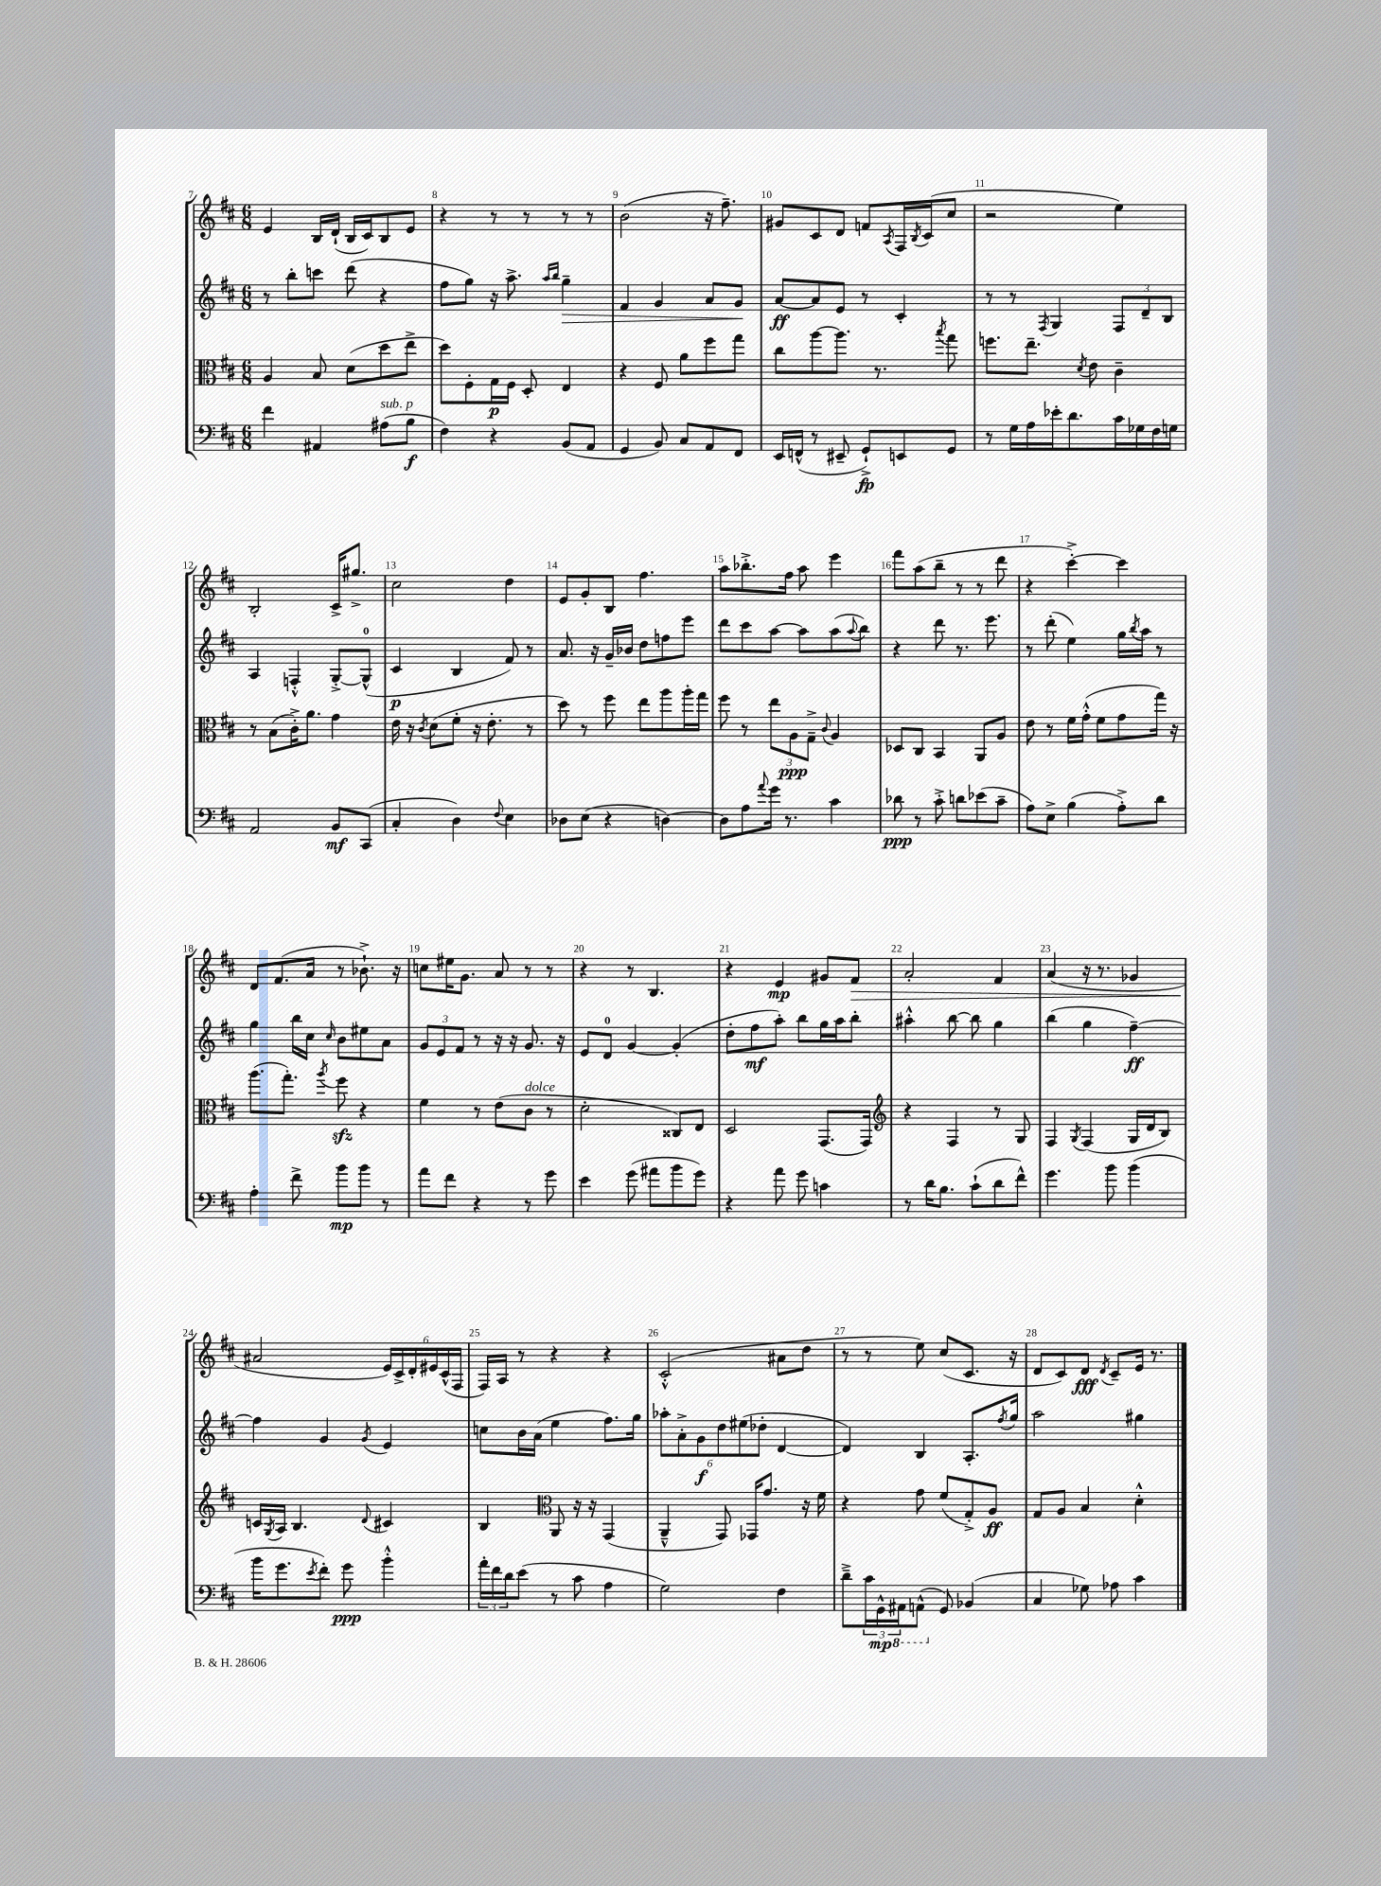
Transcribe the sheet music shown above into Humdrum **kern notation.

**kern	**kern	**kern	**kern
*staff4	*staff3	*staff2	*staff1
*clefF4	*clefC3	*clefG2	*clefG2
*k[f#c#]	*k[f#c#]	*k[f#c#]	*k[f#c#]
*M6/8	*M6/8	*M6/8	*M6/8
4f#\	4A/	8r	4e/
.	.	8bb'\L	.
4AA#/	8B/	8ccc\J	16B/LL
.	.	.	(16d`/JJ
.	(8d\L	(8ddd\	16B/LL
.	.	.	16c#/J)
(8A#\L	8dd\	4r	8B/
8B\J	8ee^\J	.	8e/J
=	=	=	=
4F#\)	8dd\L)	8ff#\L	4r
.	8F#'\	8gg\J)	.
4r	16G\L	16r	8r
.	16F#\JJ	8.aa^\	.
.	8D'/	.	8r
.	.	16qqaa/LL	.
.	.	16qqbb/JJ	.
(8BB/L	4E/	4gg~\	8r
8AA/J	.	.	8r
=	=	=	=
4GG/	4r	4f#/	(2b\
8BB/)	8F#/	4g/	.
8C#/L	8a\L	.	.
8AA/	8ff#\	8a/L	16r
.	.	.	8.ff#~\)
8FF#/J	8gg\J	8g/J	.
=	=	=	=
16EE/LL	8cc#\L	[8a/L	8g#/L
(16FF^^/JJ	.	.	.
8r	[8aa\	8a/]	8c#/
8EE#~/	8.aa\]J	8e/J	8d/J
8GG`^/L)	.	8r	8f/L
.	8.r	.	.
.	.	.	8qA/
8EE/	.	4c#'/	16F#/L
.	.	.	8qB/
.	.	.	(16c#/J
.	8qbb/	.	.
8GG/J	8gg\	.	8cc#/J
=	=	=	=
8r	8.ff\L	8r	2r
16G\LL	.	8r	.
16A\	8.ee~\J	.	.
.	.	8qF#/	.
16e-'\J	.	4G/	.
8.d\	.	.	.
.	8qd/	.	.
.	8e\	.	.
16c#\L	4c#~\	12F#/L	4ee\)
16G-\	.	.	.
.	.	12d~/	.
16F#\	.	.	.
.	.	12B/J	.
16G\JJ	.	.	.
=	=	=	=
2AA/	8r	4A/	2B'/
.	(8B\L	.	.
.	16c#'^\K)	4F'^^/	.
.	8.a\J	.	.
8BB/L	4g\	[8G'^/L	16c#^/LK
.	.	.	8.gg#^/J
(8CC#/J	.	(8G^^/]J	.
=	=	=	=
4C#'/	16e\	4c#/	2cc#\
.	16r	.	.
.	8qc#/	.	.
.	(8d\L	.	.
4D\)	8f#'\J	4B/	.
.	16r	.	.
.	8.e'\	.	.
8qqF#/	.	.	.
4E\	.	8f#/)	4dd\
.	8r	8r	.
=	=	=	=
8D-\L	8dd\)	8.a/	8e/L
(8E\J	8r	.	8g'/
.	.	16r	.
4r	8ff#\	16g~/LL	8B/J
.	.	16b-/JJ	.
.	8ee\L	8dd\L	4.ff#\
[4D\)	8aa\	8ff\	.
.	16aa'\L	8eee\J	.
.	16gg\JJ	.	.
=	=	=	=
8D\]L	8ff#\	8ddd\L	8aa\L
8A\	8r	8ccc#\	8.bb-'^\
8qqa/	.	.	.
16g\Jk	12ee\L	[8aa\J	.
8.r	.	.	16ff#\Jk
.	12A\	.	.
.	.	8aa\]L	8aa\
.	12G~^\J	.	.
.	8qqc#/	.	.
4c#\	4A/	(8aa\	4eee\
.	.	8qqaa/	.
.	.	8bb\J)	.
=	=	=	=
8d-\	8D-/L	4r	8fff#\L
8r	8C#/J	.	(8aa\
8c#'^\	4BB/	8ddd\	8bb~\J
8d\L	.	8.r	8r
(8e-\	8AA/L	.	8r
.	.	8.eee\	.
8c#~\J	8A/J	.	8ddd\
=	=	=	=
8A\L)	8e\	8r	4r
8E^\J	8r	(8ddd'\	.
(4B\	16f#\LL	4ee\)	[4ccc#'^\)
.	(16g'^^\JJ	.	.
.	8f#\L	.	.
8A'^\L)	8g\	16gg\LL	4ccc#\]
.	.	8qbb/	.
.	.	16aa\JJ	.
8d\J	16gg\Jk)	8r	.
.	16r	.	.
=	=	=	=
4A'\	(8.aa\L	4gg\	8d/L
.	.	.	(8.f#/
.	8.gg'\J)	.	.
8f#^\	.	16bb\LL	.
.	.	16cc#\JJ	16a/Jk
.	8qaa/	16qqcc#/	.
8b\L	8ff#\	8b\L	8r
8b\J	4r	8ee#\	8.b-`^\)
8r	.	8a\J	.
.	.	.	16r
=	=	=	=
8a\L	4f#\	12g/L	8cc\L
.	.	12e/	.
8f#\J	.	.	16ee#\K
.	.	12f#/J	.
.	.	.	8.g\J
4r	8r	8r	.
.	(8e\L	16r	8a/
.	.	16r	.
8r	8c#\J	8.g/	8r
8g\	8r	.	8r
.	.	16r	.
=	=	=	=
4e\	2d'\	8e/L	4r
.	.	8d/J	.
(8g\	.	[4g/	8r
8a#\L	.	.	4.B/
8b\	8C##/L)	(4g'/]	.
8g\J)	8E/J	.	.
=	=	=	=
4r	2D/	8dd'\L	4r
.	.	8ff#\	.
8a\	.	8aa'\J)	4e/
8g\	.	8bb\L	.
4c\	(8.GG/L	16gg\L	8g#/L
.	.	16aa\J	.
.	.	8bb'\J	8f#/J
.	16GG/Jk)	.	.
=	=	=	=
*	*clefG2	*	*
8r	4r	4aa#'^^\	2a'/
16d\LK	.	.	.
8.B\J	.	.	.
.	4F#/	[8bb\	.
(8c#`\L	.	8bb\]	.
8d\	8r	4gg\	4f#/
8f#^^\J)	8G/	.	.
=	=	=	=
4.g\	4F#/	(4bb\	(4a/
.	8qG/	.	.
.	(4F#/	4gg\	16r
.	.	.	8.r
8b\	.	.	.
(4b\	16G/LL	[4ff#~\)	4g-/
.	16d/J	.	.
.	8B/J)	.	.
=	=	=	=
16b\LK	16c/LL	4ff#\]	2a#/
.	8qG/	.	.
8.g\	16A/JJ	.	.
.	4.B/	.	.
8qe/	.	.	.
8f#'\J)	.	4g/	.
8g\	.	.	.
.	8qqd/	8qg/	.
4b'^^\	4c#/	4e/	24e/LL)
.	.	.	24c#^/
.	.	.	24d'/
.	.	.	24e#/
.	.	.	(24c#^^/
.	.	.	24F#/JJ
=	=	=	=
24a'\LL	4B/	8cc\L	16F#/LL)
24f#\	.	.	.
.	.	.	16A/JJ
24d\J	.	.	.
(8e\J	.	16b\L	8r
.	.	(16a\JJ	.
*	*clefC3	*	*
8r	8AA/	4ee\	4r
8c#\	16r	.	.
.	16r	.	.
4A\	(4GG/	8.ff#\L)	4r
.	.	16gg\Jk	.
=	=	=	=
2G\)	4AA~^^/	12aa-'\L	(2c#'^^/
.	.	12a'^\	.
.	.	12g\	.
.	8GG/)	12dd\	.
.	.	(12ee#\	.
.	16GG-/LK	.	.
.	.	12dd-'\J	.
.	8.g/J	.	.
4F#\	.	[4d/	8a#\L
.	16r	.	8dd\J
.	16f#\	.	.
=	=	=	=
8d~^\L	4r	4d/])	8r
24c#\L	.	.	8r
24GG^^\	.	.	.
24AAA#\J	.	.	.
(8AAA^^\J	8g\	4B/	8ee\)
8GG/)	(8f#/L	.	(8cc#/L
(4BB-/	8G'^/)	8.A'/L	8.c#/J
.	8A/J	.	.
.	.	8qff#/	.
.	.	16gg/Jk	16r
=	=	=	=
4C#/	8G/L	2aa\	8d/L
.	8A/J	.	8c#/)
8G-\)	4B/	.	8d/J
.	.	.	8qd/
8A-\	.	.	8c#~/L
4c#\	4d'^^\	4gg#\	16e/Jk
.	.	.	8.r
==	==	==	==
*-	*-	*-	*-
